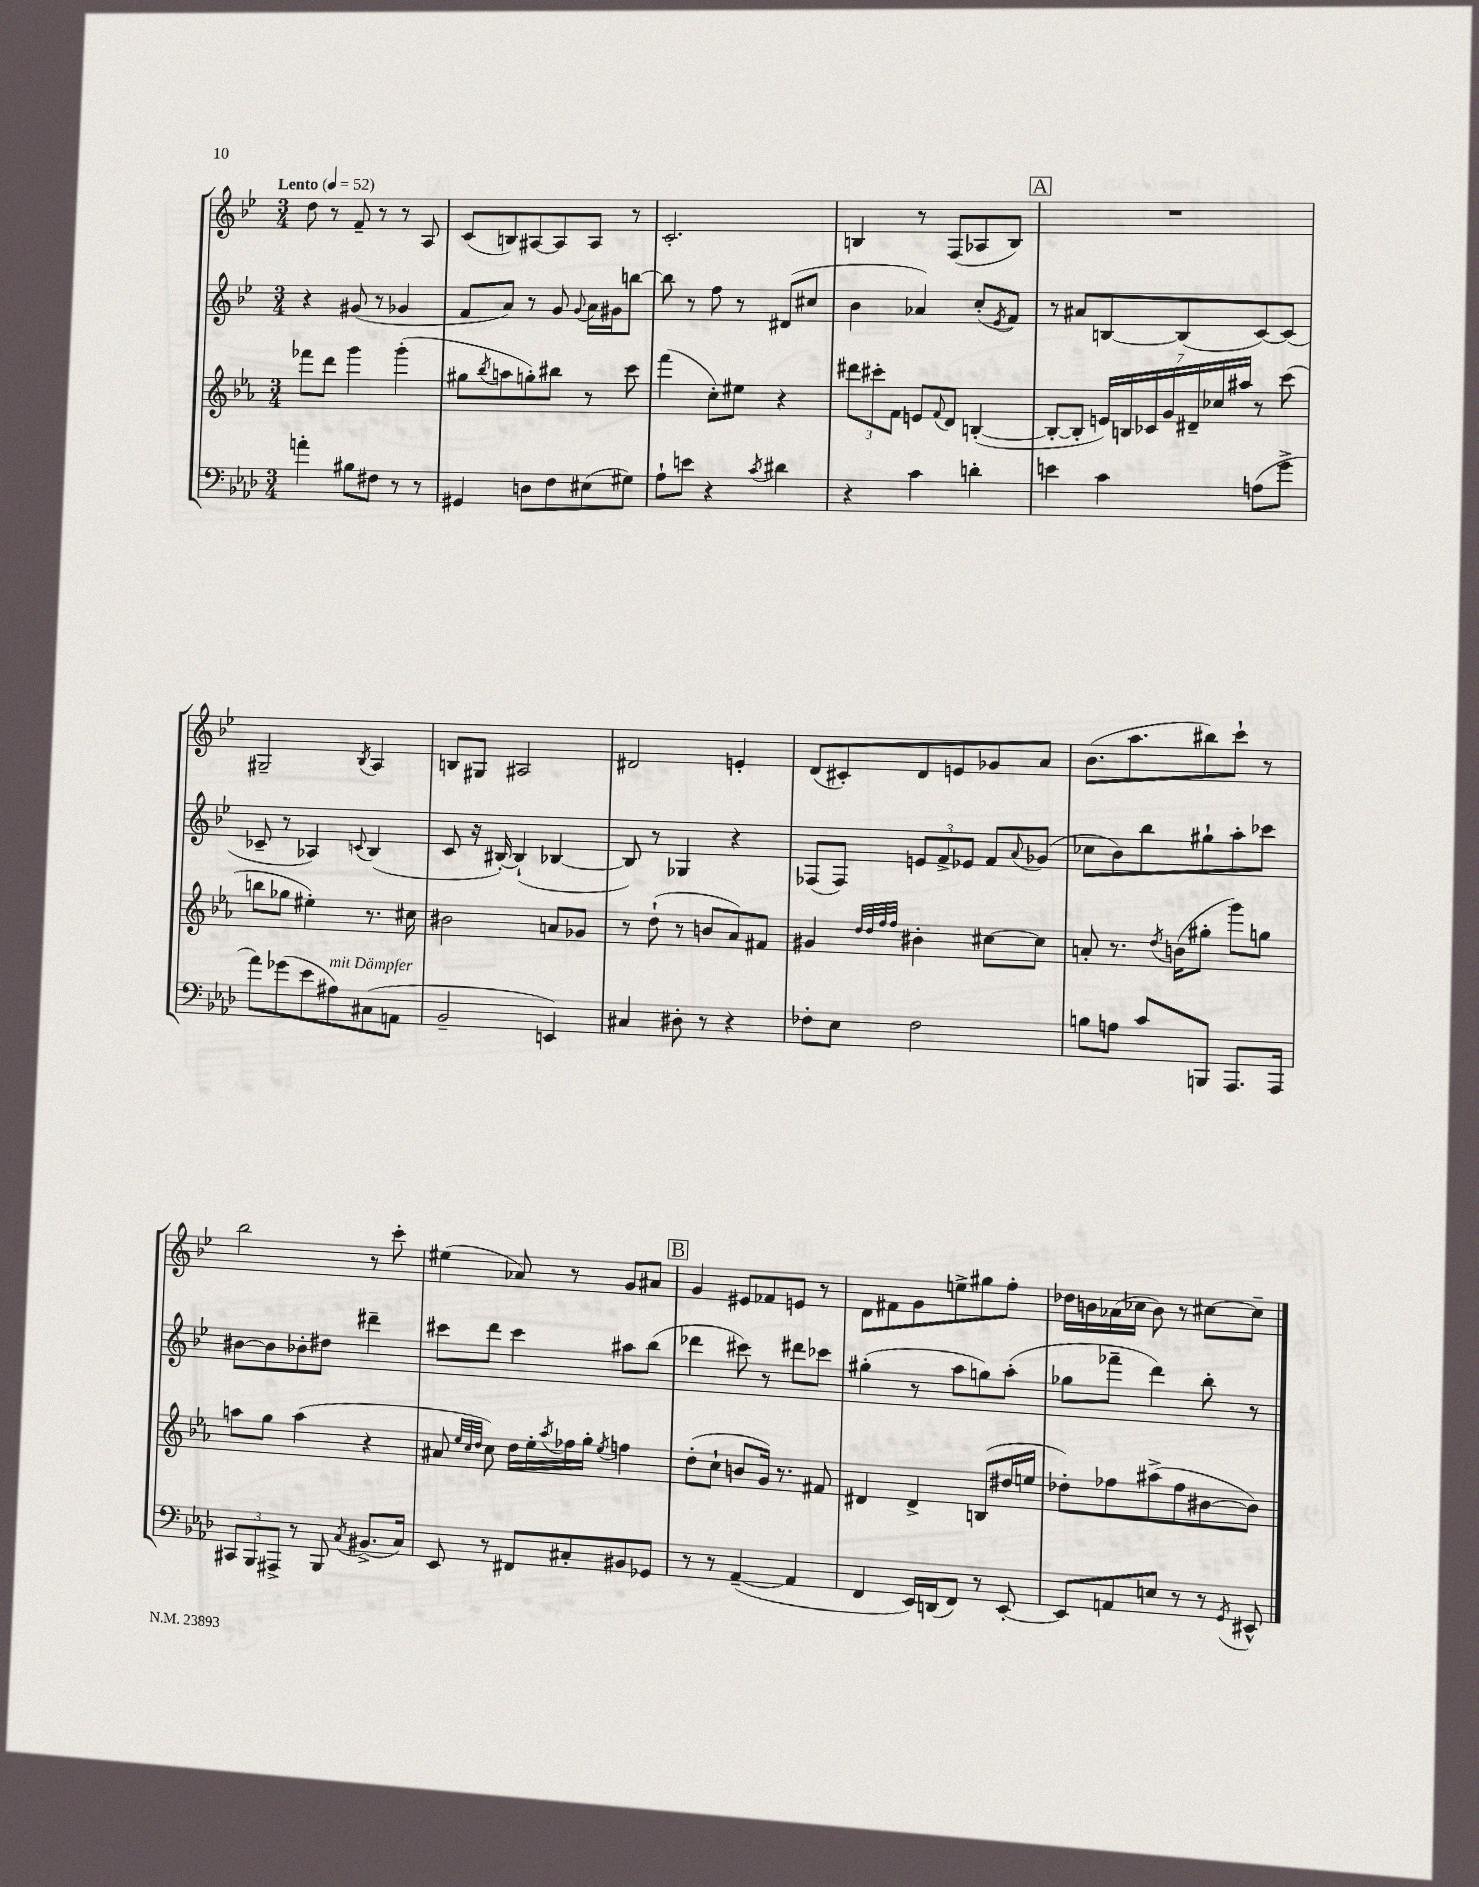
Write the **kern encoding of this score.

**kern	**kern	**kern	**kern
*staff4	*staff3	*staff2	*staff1
*clefF4	*clefG2	*clefG2	*clefG2
*k[b-e-a-d-]	*k[b-e-a-]	*k[b-e-]	*k[b-e-]
*M3/4	*M3/4	*M3/4	*M3/4
*MM52	*MM52	*MM52	*MM52
4a'	8fff-	4r	8dd
.	8ddd	.	8r
8B#	4ggg	(8g#	8f~
8F#	.	8r	8r
8r	(4ggg'	4g-	8r
8r	.	.	8A
=	=	=	=
4GG#	8gg#	8f	(8c
.	8qbb-	.	.
.	8aa	8a)	8B)
8D	8gg')	8r	[8A#
8F	8bb#	8g	8A#]
.	.	8qqg	.
(8E#	8r	16a	8A#
.	.	16g#	.
8G#)	8ccc	[8bb	8r
=	=	=	=
8A-`	(4fff	8bb]	2.c'
8e	.	8r	.
4r	8cc')	8ff	.
.	8ee#	8r	.
8qc	.	.	.
4d#	4r	(8d#	.
.	.	8cc#	.
=	=	=	=
4r	12ddd#	4b-	4B
.	12ccc#'	.	.
.	12f	.	.
4c	8e	4a-)	8r
.	8qqf	.	.
.	8d	.	(8F
4d'	([4B'	(8cc'	8A-
.	.	8qe-	.
.	.	8f)	8B)
=	=	=	=
4e	8B'_	8r	2.r
.	8B']	8a#	.
4c	28e)	[8B	.
.	28B	.	.
.	28c-	.	.
.	28g	.	.
.	.	(8B]	.
.	28d#~	.	.
.	28cc-	.	.
.	28aa#	.	.
(8A	8r	[8c)	.
8g^	(8ccc	(8c]	.
=	=	=	=
8a-)	8bb	8c-~	2G#~
(8g-	8gg-	8r	.
8e-	4ee#')	4A-)	.
8A#)	.	.	.
.	.	8qqc	8qB-
(8C#	8.r	(4B-	4A
8AA	.	.	.
.	16cc#	.	.
=	=	=	=
2BB-~	2b#	8c	8B
.	.	16r	8G#
.	.	[16B#')	.
.	.	(4B#`]	2A#
4EE)	8a	[4B-	.
.	8g-	.	.
=	=	=	=
4C#	8r	8B-])	2d#
.	(8dd`	8r	.
8D#'	8r	4G-	.
8r	8b	.	.
4r	8a-)	4r	4e'
.	8f#	.	.
=	=	=	=
8F-'	4g#	(8F-	(8d
8E-	.	8F-)	8c#')
.	32qqdd	.	.
.	32qqdd	.	.
.	32qqff	.	.
.	32qqff	.	.
2F-	4b#'	12e	8d
.	.	12f^	.
.	.	.	8e
.	.	12e-	.
.	[8cc#	8f	8g-
.	.	8qqa	.
.	8cc#]	(8g-	8a
=	=	=	=
8B	8a'	8cc-	(8.b-
8A	8.r	8b-)	.
.	.	.	8.aa
8c	.	8bb-	.
.	8qdd	.	.
.	(16b	.	.
8BBB	8gg#'	8gg#`	8bb#)
8.AAA-	8ggg)	8aa'	8ccc`
.	8gg	8ccc-	8r
16AAA-	.	.	.
=	=	=	=
12CC#	8aa	[8b#	2bb-
12BBB-	.	.	.
.	8gg	8b#]	.
12AAA#^	.	.	.
8r	(4aa	8b-'	.
8BBB-	.	8dd#	.
8qC	.	.	.
(8.BB#^	4r	4ddd#~	8r
.	.	.	8ccc'
16C)	.	.	.
=	=	=	=
8EE-	8a#	8ccc#	(4ee#
.	32qqee-	.	.
.	32qqcc	.	.
.	32qqdd	.	.
8r	8cc)	8ddd	.
8FF#	16dd	4ccc#	8a-)
.	16ee-'	.	.
.	8qaa-	.	.
8C#'	16ff-	.	8r
.	16gg'	.	.
.	8qee-	.	.
8BB#	4ff	8aa#	8g
8GG-	.	(8bb-	8a#
=	=	=	=
8r	(8dd'	4ddd-	4g
8r	8cc`	.	.
([4AA-~	8b	8ccc#)	8e#
.	16g)	8r	8f-
.	8.r	.	.
4AA-]	.	8ddd#	8e
.	8f#	8ccc-	8r
=	=	=	=
4FF	4d#	(4gg#'	8d
.	.	.	8f#
16EE-)	4d#^	8r	8g
(16DD	.	.	.
8FF)	.	8aa	8ee^
8r	(8B	8gg)	8gg#
[8EE-'	16dd#	(8aa'	8ff'
.	16ee	.	.
=	=	=	=
8EE-]	8dd-')	8gg-	16dd-
.	.	.	16b
8AA	8ff-	8fff-~	(16a-
.	.	.	16cc-
8E	(8aa#^	4ddd)	8b)
8r	8ff-	.	8r
8r	[8b#	8bb-'	[8cc#
8qGG	.	.	.
8EE#^^	8b#])	8r	8cc#~]
==	==	==	==
*-	*-	*-	*-
